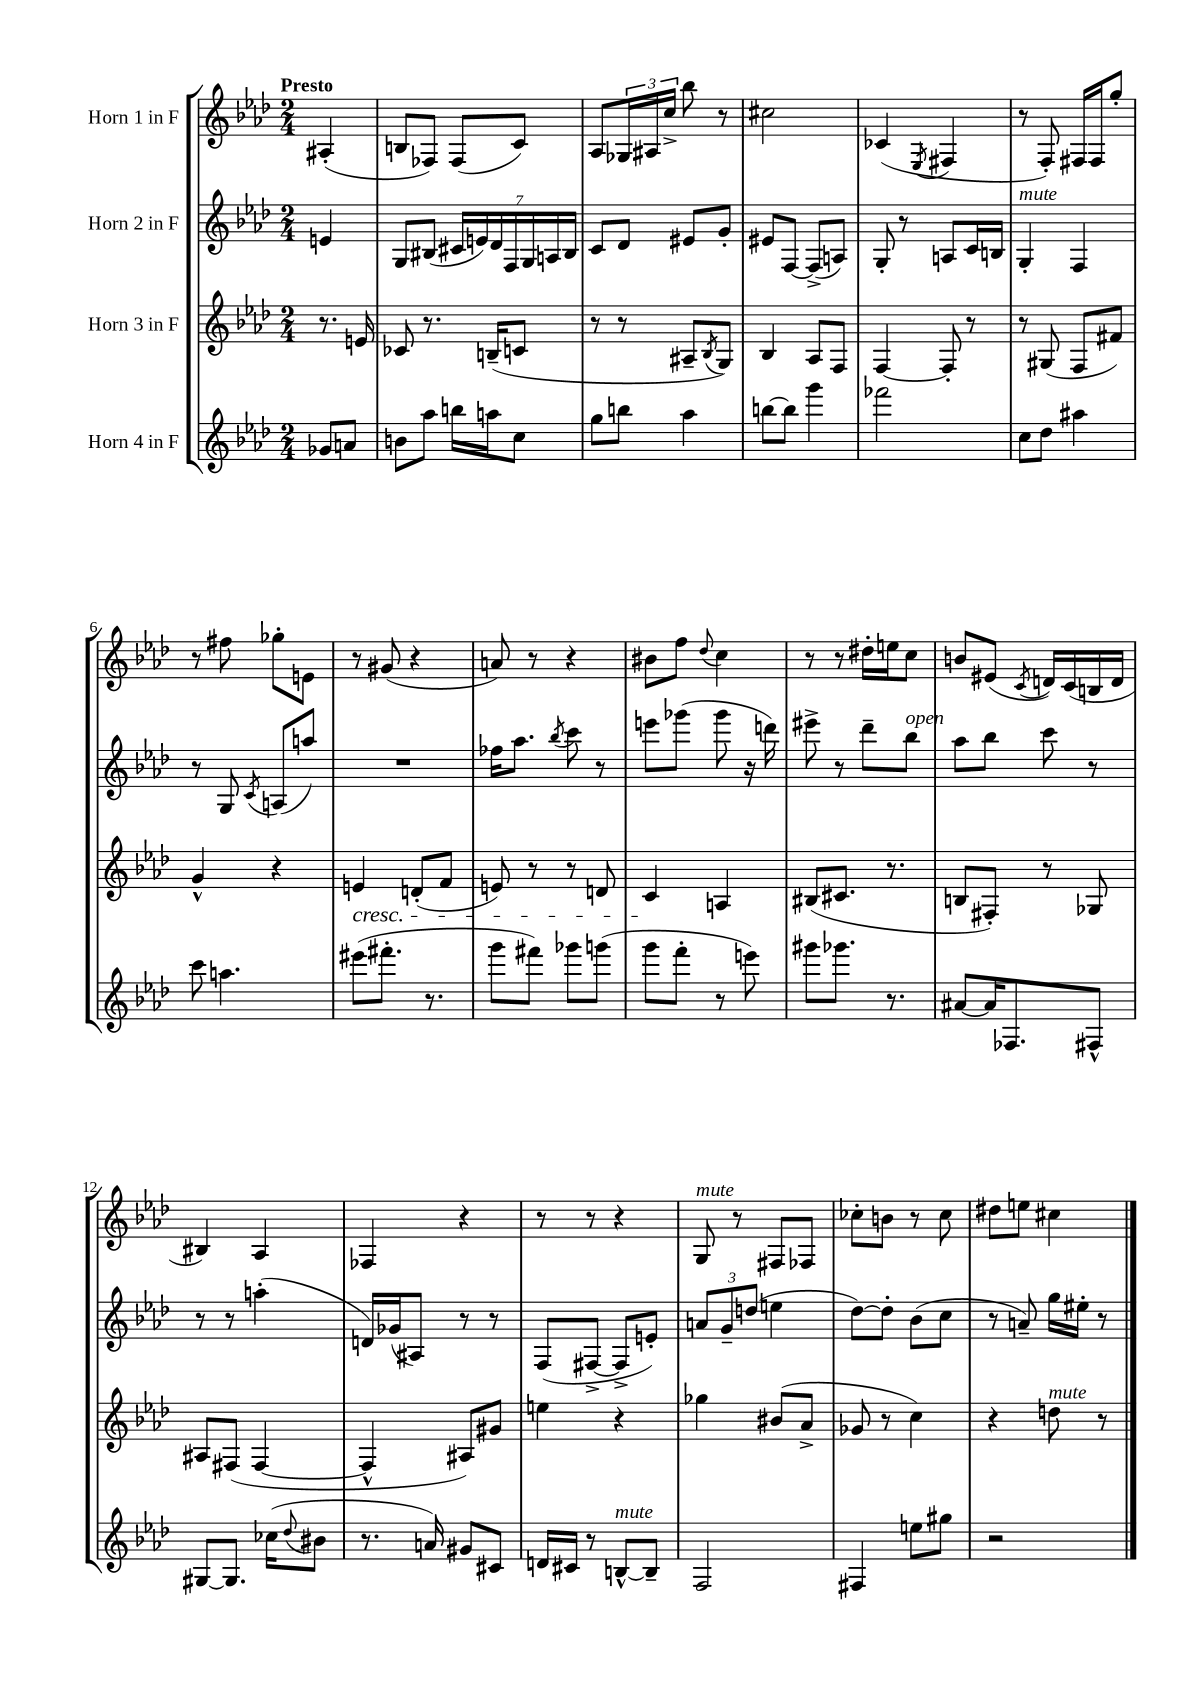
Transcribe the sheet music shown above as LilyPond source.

<<
\new StaffGroup <<
\new Staff = "s0" \with { instrumentName = "Horn 1 in F" } {
    \clef treble \key aes \major \numericTimeSignature \time 2/4 \partial 4 \tempo "Presto"
    ais4-.( |
    b8 fes8) fes8( c'8) |
    aes8 \tuplet 3/2 { ges16 ais16 c''16-> } bes''8 r8 |
    cis''2 |
    ces'4( \acciaccatura { ees8 } fis4 |
    r8 f8-.) fis16 fis16 g''8-. |
    r8 fis''8 ges''8-. e'8 |
    r8 gis'8( r4 |
    a'8) r8 r4 |
    bis'8 f''8 \appoggiatura { des''8 } c''4 |
    r8 r8 dis''16-. e''16 c''8 |
    b'8 eis'8( \acciaccatura { c'8 } d'16) c'16( b16 d'16 |
    bis4) aes4 |
    fes4 r4 |
    r8 r8 r4 |
    g8^\markup { \italic "mute" } r8 fis8 fes8 |
    ces''8-. b'8 r8 ces''8 |
    dis''8 e''8 cis''4 \bar "|." |
}
\new Staff = "s1" \with { instrumentName = "Horn 2 in F" } {
    \clef treble \key aes \major \numericTimeSignature \time 2/4 \partial 4
    e'4 |
    g8 bis8( \tuplet 7/4 { cis'16 e'16) des'16 f16 g16 a16 bis16 } |
    c'8 des'8 eis'8 g'8-. |
    eis'8 f8~ f8->( a8) |
    g8-. r8 a8 c'16 b16 |
    g4-.^\markup { \italic "mute" } f4 |
    r8 g8 \acciaccatura { c'8 } a8( a''8) |
    R2 |
    fes''16 aes''8. \acciaccatura { bes''8 } c'''8 r8 |
    e'''8 ges'''8( ges'''8 r16 d'''16) |
    eis'''8-> r8 des'''8-- bes''8^\markup { \italic "open" } |
    aes''8 bes''8 c'''8 r8 |
    r8 r8 a''4-.( |
    d'16) ges'16( ais8) r8 r8 |
    f8( fis8~-> fis8-> e'8-.) |
    \tuplet 3/2 { a'8 g'8-- d''8( } e''4 |
    des''8~) des''8-. bes'8( c''8 |
    r8 a'8--) g''16 eis''16-. r8 \bar "|." |
}
\new Staff = "s2" \with { instrumentName = "Horn 3 in F" } {
    \clef treble \key aes \major \numericTimeSignature \time 2/4 \partial 4
    r8. e'16 |
    ces'8 r8. b16--( c'8 |
    r8 r8 ais8-- \acciaccatura { bes8 } g8) |
    bes4 aes8 f8 |
    f4~ f8-. r8 |
    r8 gis8( f8 fis'8) |
    g'4-^ r4 |
    e'4\cresc d'8-.( f'8 |
    e'8) r8 r8 d'8 |
    c'4\! a4 |
    bis8( cis'8. r8. |
    b8 fis8-.) r8 ges8 |
    ais8 fis8( fis4~ |
    fis4-^ ais8) gis'8 |
    e''4 r4 |
    ges''4 bis'8( aes'8-> |
    ges'8 r8 c''4) |
    r4 d''8^\markup { \italic "mute" } r8 \bar "|." |
}
\new Staff = "s3" \with { instrumentName = "Horn 4 in F" } {
    \clef treble \key aes \major \numericTimeSignature \time 2/4 \partial 4
    ges'8 a'8 |
    b'8 aes''8 b''16 a''16 c''8 |
    g''8 b''8 aes''4 |
    b''8~ b''8 g'''4 |
    fes'''2 |
    c''8 des''8 ais''4 |
    c'''8 a''4. |
    eis'''8( fis'''8.-. r8. |
    g'''8 fis'''8) ges'''8 g'''8( |
    g'''8 f'''8-. r8 e'''8) |
    gis'''8 ges'''8. r8. |
    ais'8~ ais'16 fes8. fis8-^ |
    gis8~ gis8. ces''16( \appoggiatura { des''8 } bis'8 |
    r8. a'16) gis'8 cis'8 |
    d'16 cis'16 r8 b8~-^^\markup { \italic "mute" } b8-- |
    f2 |
    fis4 e''8 gis''8 |
    r2 \bar "|." |
}
>>
>>
